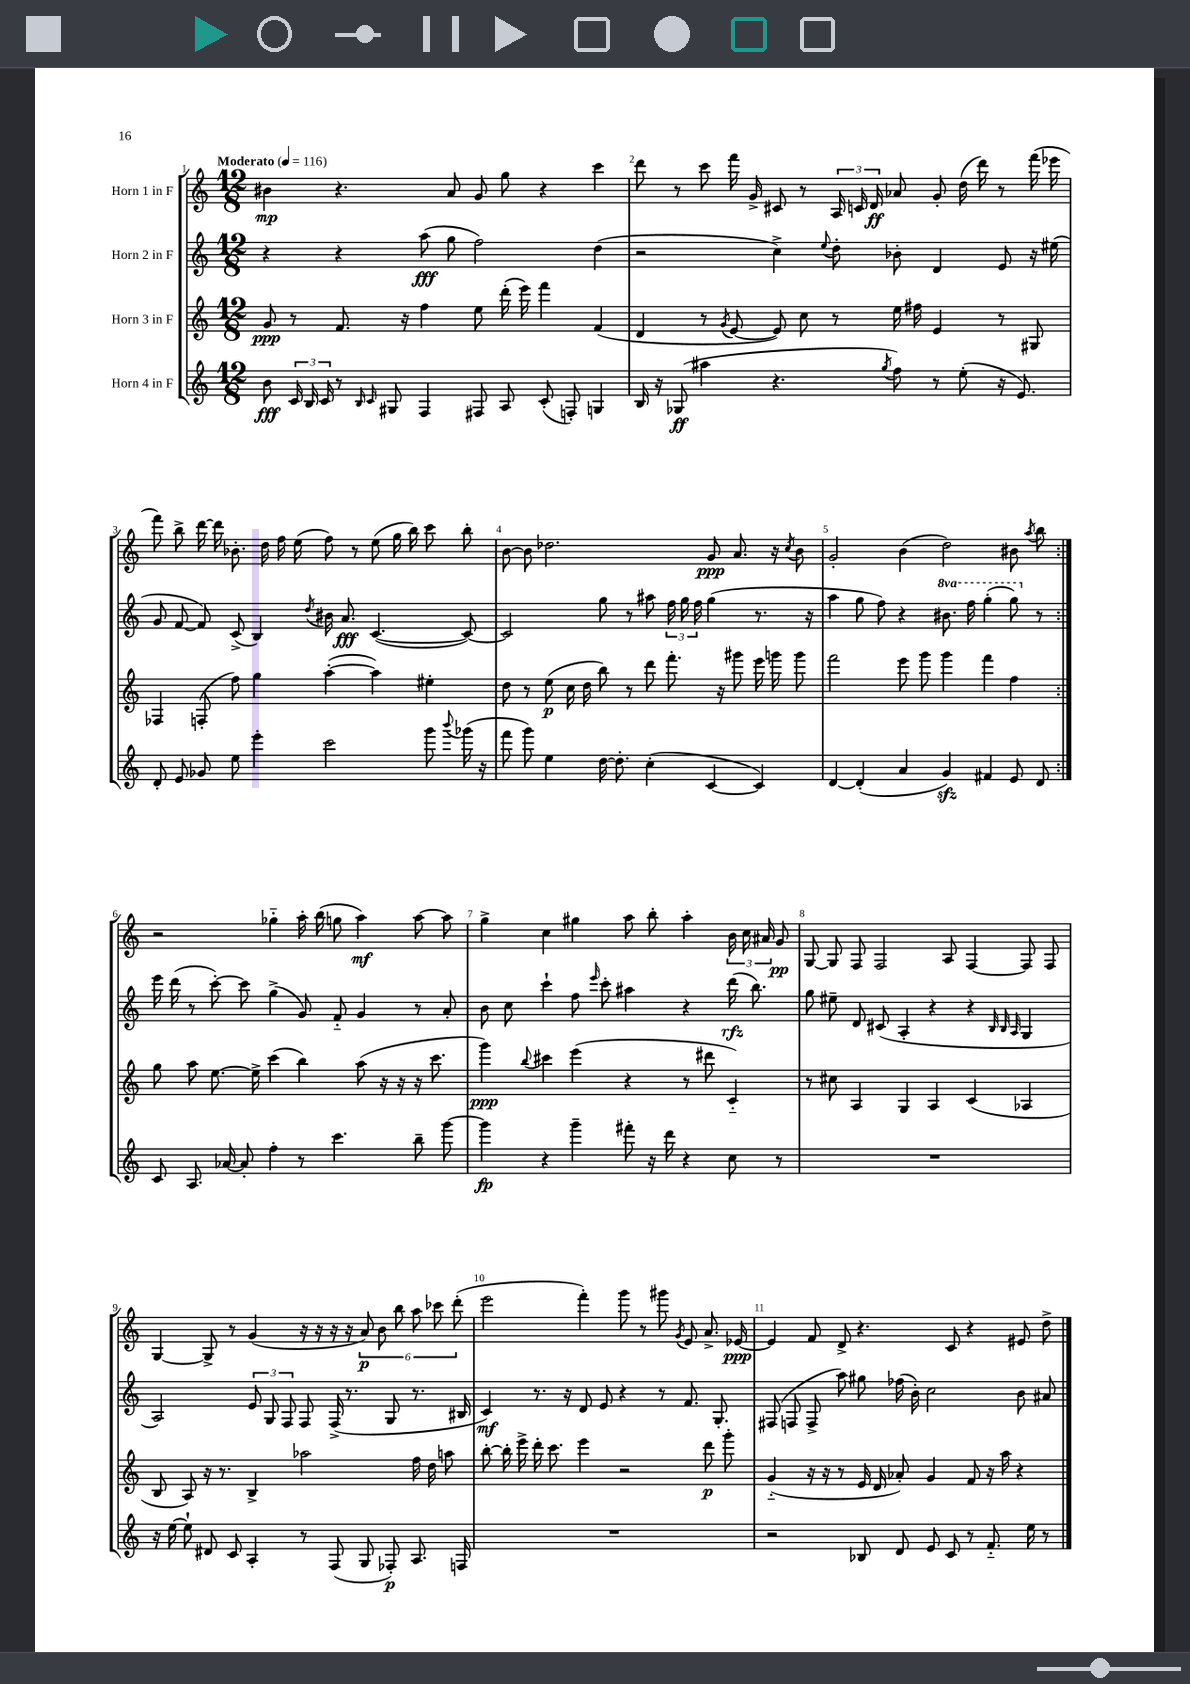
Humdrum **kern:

**kern	**kern	**kern	**kern
*staff4	*staff3	*staff2	*staff1
*clefG2	*clefG2	*clefG2	*clefG2
*k[]	*k[]	*k[]	*k[]
*M12/8	*M12/8	*M12/8	*M12/8
*MM116	*MM116	*MM116	*MM116
8b	8g	4r	4b#
24c	8r	.	.
24B	.	.	.
24c	.	.	.
8r	8.f	4r	4.r
16qqB	.	.	.
16qqc	.	.	.
8G#	.	.	.
.	16r	.	.
4F	4ff	(8aa	.
.	.	8gg	8a
8F#	8ee	2ff)	8g
8A	(16ddd'	.	8gg
.	16eee)	.	.
(8c'	4fff	.	4r
8F')	.	.	.
4G	(4f	(4dd	4ccc
=	=	=	=
16B	4d	2r	8ddd
16r	.	.	.
(8G-	.	.	8r
4aa#	8r	.	8ccc
.	8qg	.	.
.	[8e	.	16fff
.	.	.	16g^
4.r	8e])	4cc^)	8c#
.	8cc	.	8r
.	.	8qqee	.
.	8r	8dd'	24A
.	.	.	24c
.	.	.	24d
8qgg	.	.	.
8ff)	16ee	8b-'	8a-
.	16ff#	.	.
8r	4e	4d	8g'
(8ee'	.	.	(16dd
.	.	.	16ddd)
16r	8r	8e	8r
8.e)	.	.	.
.	8G#	16r	(16fff
.	.	(16ee#	16eee-
=	=	=	=
8d'	4F-	8g	8fff)
8e	.	[8f	8bb^
8g-	(8F'	8f])	[16ddd
.	.	.	16ddd]
8ee	8ff)	(8c^	8.b-'
4eee'	4gg	4B)	.
.	.	.	16dd
.	.	.	16ff
.	.	.	(16ee
.	.	8qdd	.
2ccc	([4aa'	16b#	8ff)
.	.	8.a	.
.	.	.	8r
.	4aa])	([4.c	(8ee
.	.	.	16gg
.	.	.	16bb)
8ggg	4ee#'	.	8ccc
8qqbbb	.	.	.
(16ggg-	.	8c_)	8bb'
16r	.	.	.
=	=	=	=
8fff	8dd	2c]	[8b
8ggg)	8r	.	8b]
4ee	(8ee	.	2.dd-
.	16cc	.	.
.	16dd	.	.
[16dd	8bb)	8gg	.
8.dd']	.	.	.
.	8r	8r	.
(4cc'	8ddd	8aa#	.
.	8.fff'	24ff	.
.	.	24gg	.
.	.	24ff	.
[4c	.	(4gg	8g
.	16r	.	.
.	8ggg#	.	8.a
4c])	16eee	8.r	.
.	16ggg	.	16r
.	.	.	8qcc
.	8ggg	.	8b
.	.	16r	.
=	=	=	=
[4d	2fff	4aa	2g'
(4d']	.	8gg	.
.	.	8ff)	.
4a	8eee	4r	(4b
.	8ggg	.	.
4g)	4ggg	8.bb#	2dd)
.	.	16fff	.
4f#	4fff	(4ggg'	.
8e	4ff	8ggg)	8b#
.	.	.	8qaa
8d	.	8r	8bb
=:|!	=:|!	=:|!	=:|!
8c	8gg	16eee	2r
.	.	(16ddd	.
8.A	8aa	8r	.
.	[8.ee	[8ccc')	.
[16a-	.	.	.
8a-']	.	8ccc]	.
.	16ee^]	.	.
4ff'	(4ccc	(4gg^	4gg-'~
8r	4bb)	8g)	16aa'
.	.	.	(16bb
4.ccc	.	8f'~	8gg
.	(8aa	4g	4aa)
.	16r	.	.
.	16r	.	.
8bb~	16r	8r	[8aa
.	8.ccc	.	.
[8ggg	.	8a'	8aa]
=	=	=	=
4ggg]	4ggg)	8b	4gg^
.	.	8cc	.
.	8qqbb	.	.
4r	4ccc#	4ccc`	4cc
4ggg~	(4eee	8ff	4gg#
.	.	16qqeee	.
.	.	8ccc'	.
8fff#'	4r	4aa#	8aa
16r	.	.	8bb'
16ddd	.	.	.
4r	8r	4r	4aa'
.	8ddd#	.	.
8cc	4c'~)	(16ddd	24b
.	.	.	24cc
.	.	8.bb)	.
.	.	.	24a#
8r	.	.	8g
=	=	=	=
1.r	8r	8gg	[8G
.	8cc#	8ee#~	8G]
.	4A	8d	8F
.	.	(8c#	2F
.	4G	4A'	.
.	4A	4r	.
.	.	.	8A
.	(4c	4r	[4F
.	.	32qqB	.
.	.	32qqB	.
.	.	32qqA	.
.	4A-	4G	8F]
.	.	.	8F
=	=	=	=
16r	8B	2A)	[4G
[16ee	.	.	.
8ee`]	8A)	.	.
8d#	16r	.	8G^]
.	8.r	.	.
8c	.	.	8r
4A'	4B^	12e	(4g
.	.	12G	.
.	.	12F	.
8r	2aa-	8F	16r
.	.	.	16r
(8F	.	(16F^	16r
.	.	8.r	16r
8G	.	.	12a)
.	.	.	12b
8F-')	.	8G	.
.	.	.	12bb
8.A	16ff	8.r	12aa
.	16dd	.	.
.	.	.	12ccc-
.	8aa	.	.
.	.	.	(12ddd'
16F	.	16B#	.
=	=	=	=
1.r	[8bb'	4c)	2eee
.	16bb']	.	.
.	16eee^	.	.
.	16ddd'	8.r	.
.	8.ccc	.	.
.	.	16r	.
.	4eee	8d	4fff')
.	.	8e	.
.	2r	4r	8ggg
.	.	.	8r
.	.	8r	8ggg#
.	.	.	8qg
.	.	8.f	8e
.	8ddd	.	8.a^
.	.	8.G'	.
.	8ggg'	.	.
.	.	.	[16e-
=	=	=	=
2r	(4g'~	(8F#	4e-]
.	.	8F	.
.	16r	8F^	8f
.	16r	.	.
.	8r	8aa)	8d^
8B-	16e	8gg#	4.r
.	16d	.	.
8d	8a-')	(16ff-	.
.	.	16b')	.
8e	4g	2cc	.
8c	.	.	8c
8r	8f	.	4r
8.f'~	16r	.	.
.	16aa	.	.
.	4r	8b	8e#
16ee	.	.	.
8r	.	8a#	8dd^
==	==	==	==
*-	*-	*-	*-
